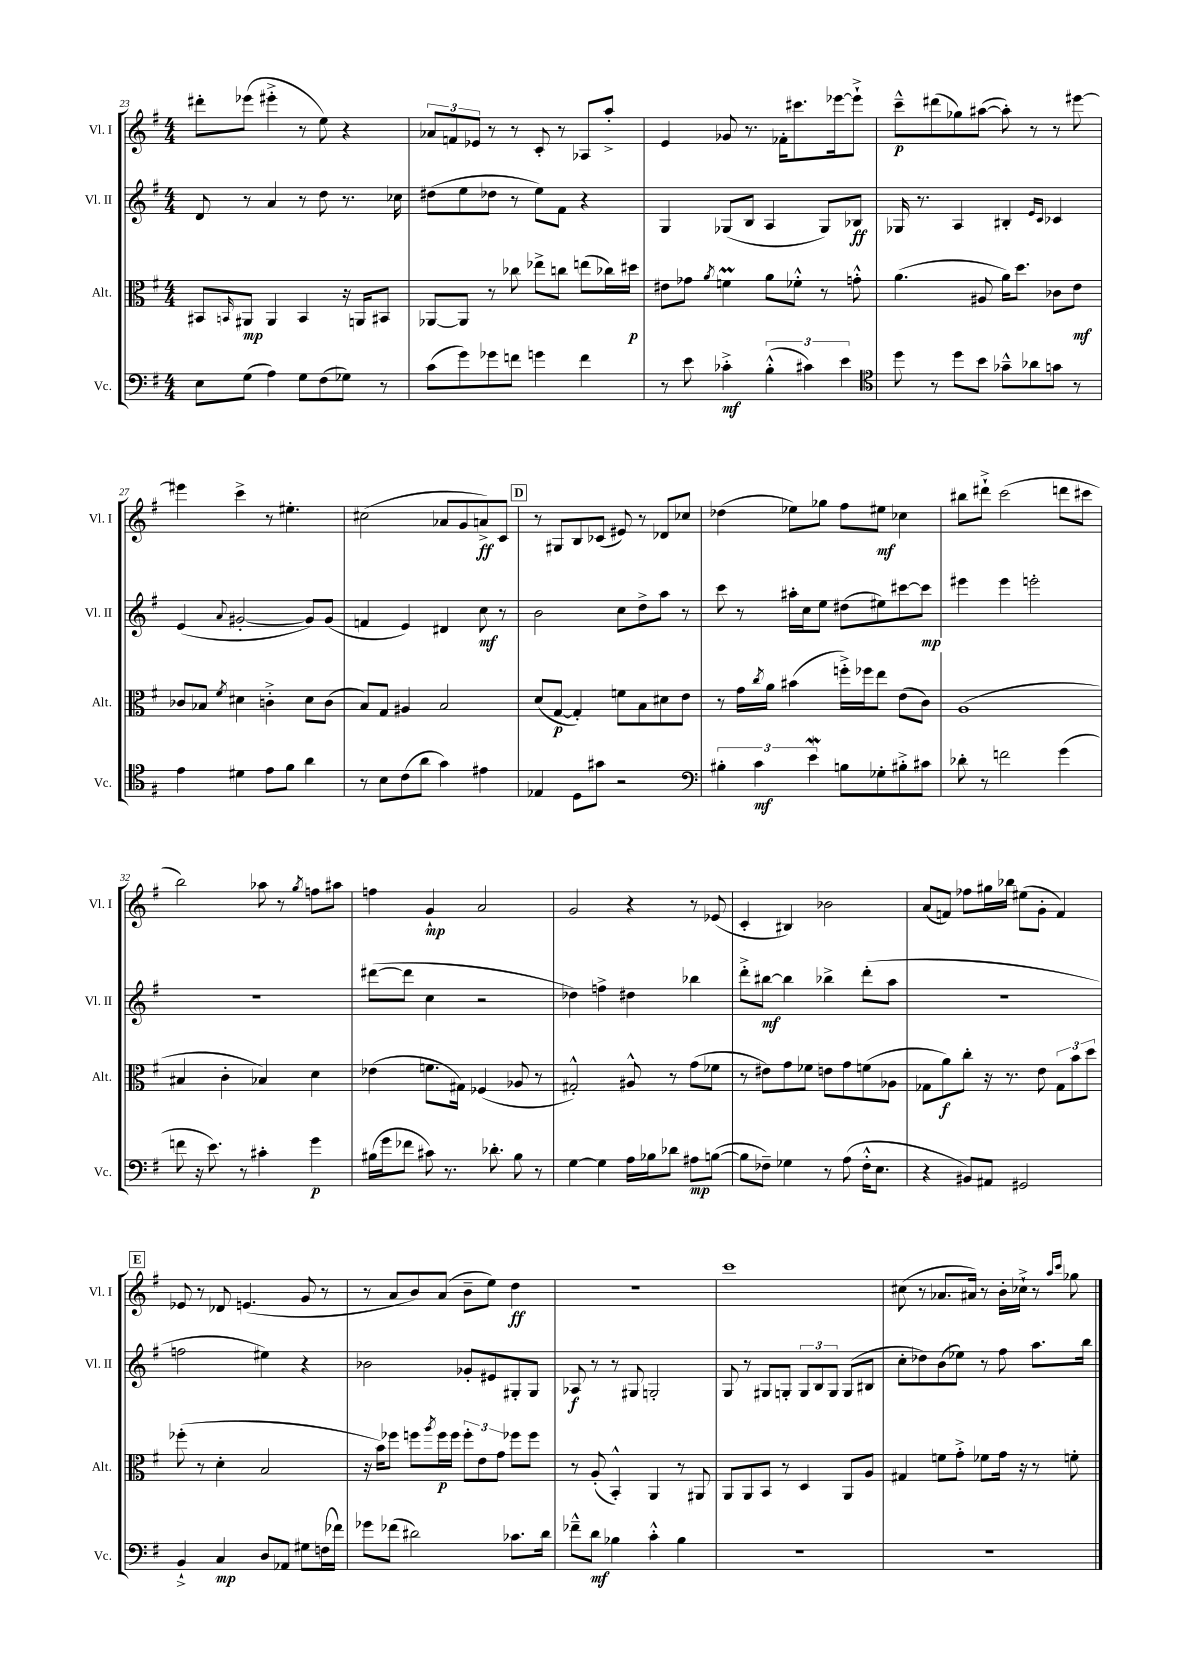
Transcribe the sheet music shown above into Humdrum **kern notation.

**kern	**kern	**kern	**kern
*staff4	*staff3	*staff2	*staff1
*clefF4	*clefC3	*clefG2	*clefG2
*k[f#]	*k[f#]	*k[f#]	*k[f#]
*M4/4	*M4/4	*M4/4	*M4/4
8E	8BB#	8d	8ddd#'
.	16qqBB	.	.
(8G	8AA#	8r	(8eee-
4A)	4AA#	4a	4eee#'^
8G	4BB	8r	8r
(8F#	.	8dd	8ee)
8G-)	16r	8.r	4r
.	16AA	.	.
8r	8BB#	.	.
.	.	16cc-	.
=	=	=	=
(8c	[8AA-	(8dd#	12a-
.	.	.	12f
8g)	8AA-]	8ee	.
.	.	.	12e-
8g-	8r	8dd-	8r
8f	8cc-	8r	8r
4g	8ee-^	8ee)	8c'
.	8cc	8f#	8r
4f	(8ee	4r	8A-
.	16cc-)	.	8aa'^
.	16dd#	.	.
=	=	=	=
8r	8e#	4G	4e
8e	8g-	.	.
.	8qa	.	.
4c-'^	4f	(8G-	8g-
.	.	8B	8.r
(6B'^^	8a	4A	.
.	.	.	16f-'
.	8f-'^^	.	8.ccc#
6c#)	.	.	.
.	8r	8G-)	.
.	.	.	[16eee-
6e	.	.	.
.	8g'^^	8B-	8eee-`^]
=	=	=	=
*clefC4	*	*	*
8dd	(4.a	16G-	8ccc~^^
.	.	8.r	.
8r	.	.	(8ddd#
8dd	.	4A	8gg-)
8b	8A#	.	([8aa#
8g-~^^	16a)	4B#'	8aa#'])
.	8.dd	.	.
8a-	.	.	8r
.	.	16qqe	.
.	.	16qqc	.
8g	8c-	4c-	8r
8r	8e	.	[8eee#
=	=	=	=
4e	8c-	(4e	4eee#]
.	8B-	.	.
.	8qf#	8qqa	.
4d#	4d#	[2g#'	4ccc^
8e	4c'^	.	8r
8f#	.	.	4.ee#'
4a	8d#	8g#])	.
.	(8c	(8g#	.
=	=	=	=
8r	8B)	4f	(2cc#
8B	8G	.	.
(8c	4A#	4e)	.
8a	.	.	.
4g)	2B	4d#	8a-
.	.	.	8g
4e#	.	8cc	8a^)
.	.	8r	8c
=	=	=	=
4E-	(8d	2b	8r
.	[8G	.	8G#
8D	4G'])	.	8B
8g#	.	.	(8c-
2r	8f	8cc	8e#)
.	8B	8dd^	8r
.	8d#	8aa	8d-
.	8e	8r	8cc-
=	=	=	=
*clefF4	*	*	*
6B#'	8r	8ccc	(4dd-
.	16g	8r	.
6c	.	.	.
.	8qcc	.	.
.	16a	.	.
.	(4b#	16aa#'	8ee-)
.	.	16cc	.
6e	.	.	.
.	.	8ee	8gg-
8B	16ff'^)	(8dd#	8ff#
.	16ff-	.	.
8G-'	8ee	8ee#)	8ee#
8B#'^	(8e	[8ccc#	4cc-
8c#	8c)	8ccc#]	.
=	=	=	=
8d-'	(1A	4eee#	8bb#
8r	.	.	8ddd#`^
2f	.	4eee#	(2ccc
.	.	2eee'	.
(4g	.	.	8ddd
.	.	.	8ccc#
=	=	=	=
8f	4B#	1r	2bb)
16r	.	.	.
8.e)	.	.	.
.	4c'	.	.
8r	.	.	.
4c#'	4B-)	.	8aa-
.	.	.	8r
.	.	.	8qgg
4g	4d	.	8ff
.	.	.	8aa#
=	=	=	=
(16B#	(4e-	([8ddd#	4ff
16g	.	.	.
8f-	.	8ddd#]	.
8c#)	8.f	4cc	4g`
8.r	.	.	.
.	16G#)	.	.
.	(4F-	2r	2a
8.d-'	.	.	.
8B#	8A-	.	.
8r	8r	.	.
=	=	=	=
[4G	2G#'^^)	4dd-)	2g
4G]	.	4ff^	.
16A	8A#^^	4dd#	4r
16B-	.	.	.
8d-	8r	.	.
8A#	(8g	4bb-	8r
([8B	8f-	.	(8e-
=	=	=	=
8B]	8r	8ddd'^	4c'
8F-~)	8e#)	[8bb#	.
4G-	8g	4bb#]	4B#)
.	8f-	.	.
8r	8e	4bb-^	2b-
(8A	8g	.	.
16F-'^^	(8f	(8ddd'	.
8.E	.	.	.
.	8A-	8aa	.
=	=	=	=
4r	8G-	1r	(8a
.	8a)	.	8f)
8BB#)	8cc'	.	8ff-
8AA#	16r	.	16gg#
.	8.r	.	16bb-
2GG#	.	.	(8ee#
.	8e	.	8g'
.	12G-	.	4f)
.	12b	.	.
.	12dd	.	.
=	=	=	=
4BB`^	(8ff-'	2ff	8e-
.	8r	.	8r
4C	4d'	.	8d-
.	.	.	(4.e
8D	2B	4ee#)	.
8AA-	.	.	.
8G#	.	4r	8g
(16F	.	.	8r
16f-)	.	.	.
=	=	=	=
8g-	16r	2b-	8r
.	16b)	.	.
(8f-	8ff-	.	8a
2d#)	8ff	.	8b)
.	8qaa	.	.
.	16ff	.	(8a
.	16ff	.	.
.	12ff'	8g-'	8b~
.	12e	.	.
.	.	8e#	8ee)
.	12g	.	.
8.c-	8ff-	8G#'	4dd
.	8ff-	8G#	.
16d#	.	.	.
=	=	=	=
8f-~^^	8r	8A-	1r
8d	(8A'	8r	.
4B-	4BB'^^)	8r	.
.	.	8G#	.
4c'^^	4AA	2G'	.
4B-	8r	.	.
.	8AA#	.	.
=	=	=	=
1r	8AA	8G	1ccc
.	8AA	8r	.
.	8BB	8G#	.
.	8r	8G'	.
.	4D	12G	.
.	.	12B	.
.	.	12G	.
.	8AA	(8G	.
.	8A	8B#	.
=	=	=	=
1r	4G#	8cc'	(8cc#
.	.	8dd-)	8r
.	8f	(8b	8.a-
.	8g'^	8ee-)	.
.	.	.	16a#)
.	8f-	8r	8r
.	16g	8ff#	16b'
.	16r	.	16cc-`^
.	8r	8.aa	8r
.	.	.	16qqaa
.	.	.	16qqccc
.	8f'	.	8gg-
.	.	16bb	.
==	==	==	==
*-	*-	*-	*-
